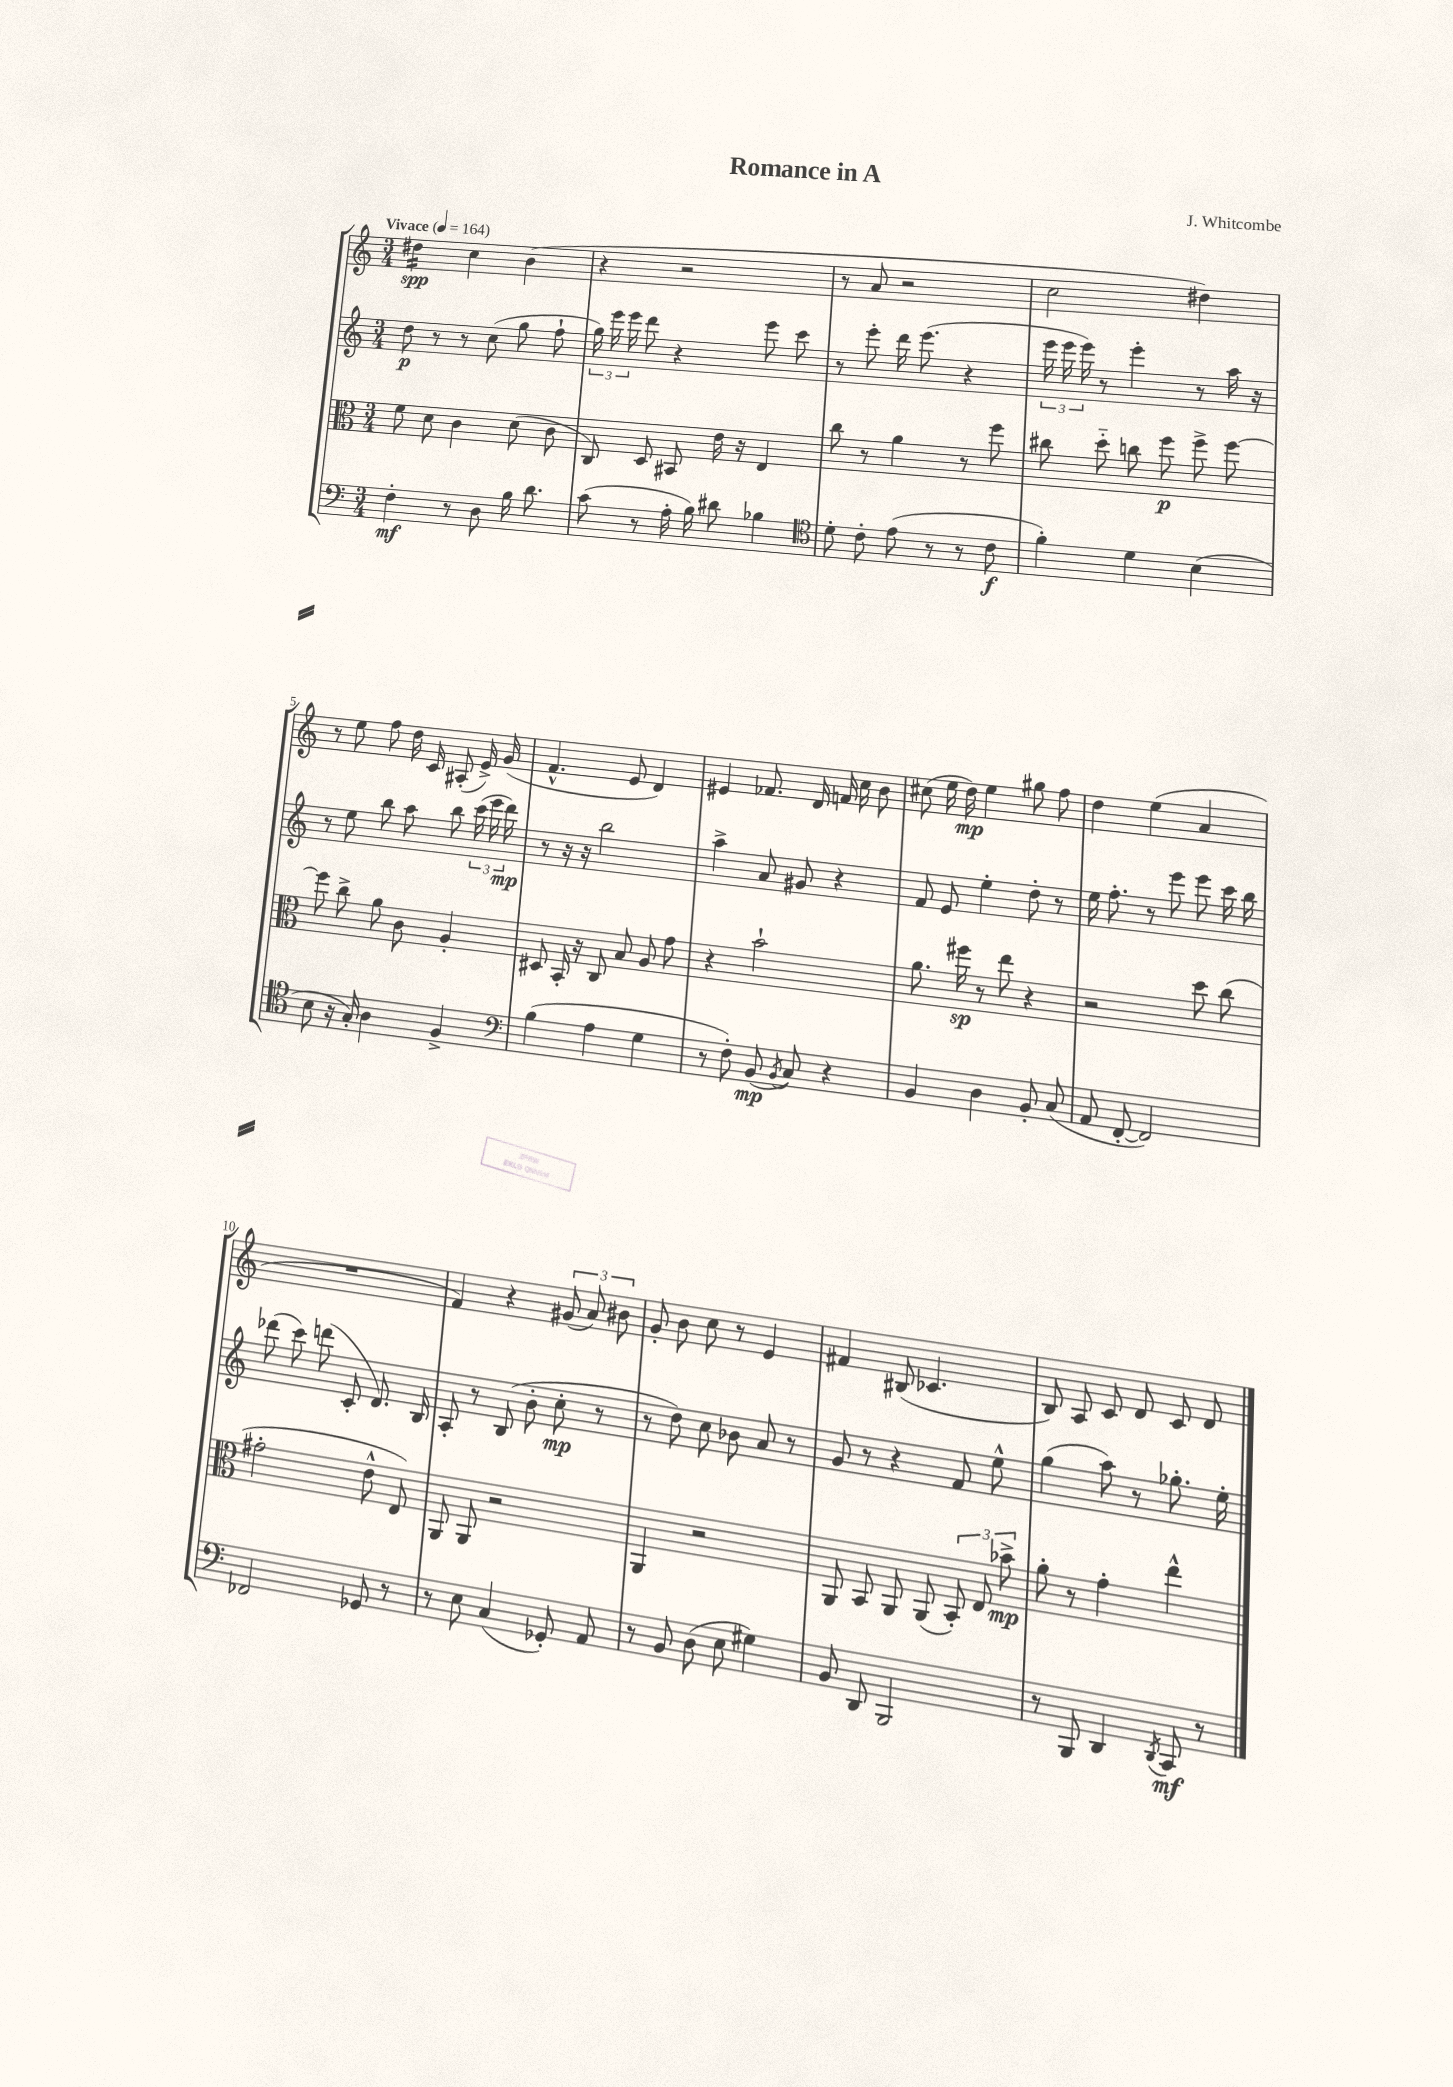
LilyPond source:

\header { title = "Romance in A" composer = "J. Whitcombe" }
<<
\new StaffGroup <<
\new Staff = "s0" {
    \clef treble \key c \major \numericTimeSignature \time 3/4 \tempo "Vivace" 4 = 164
    \autoBeamOff dis''4:16\spp c''4 b'4( |
    r4 r2 |
    r8 a'8 r2 |
    c''2 dis''4) |
    r8 e''8 f''8 d''16 c'16 ais8-.( e'16->) g'16( |
    f'4.-^ e'8 d'4) |
    eis'4 fes'8. d'16 f'16 c''16 b'8 |
    cis''8( e''16 d''16\mp) e''4 gis''8 f''8 |
    d''4 e''4( a'4 |
    R2. |
    f'4) r4 \tuplet 3/2 { gis'8( a'8) bis'8 } |
    g'8-. b'8 c''8 r8 e'4 |
    fis'4 bis8( ces'4. |
    b8) a8 c'8 d'8 c'8 d'8 \bar "|." |
}
\new Staff = "s1" {
    \clef treble \key c \major \numericTimeSignature \time 3/4
    \autoBeamOff d''8\p r8 r8 c''8( g''8 f''8-! |
    \tuplet 3/2 { g''16) e'''16 e'''16 } d'''8 r4 e'''8 c'''8 |
    r8 e'''8-. d'''16 e'''8.( r4 |
    \tuplet 3/2 { e'''16 e'''16 e'''16) } r8 e'''4-. r8 a''16 r16 |
    r8 e''8 b''8 a''8 b''8 \tuplet 3/2 { c'''16( e'''16 d'''16\mp) } |
    r8 r16 r16 b''2 |
    a''4-> a'8 gis'8 r4 |
    f'8 e'8 e''4-. d''8-. r8 |
    e''16 f''8.-. r8 e'''8 e'''8 c'''16 b''16 |
    des'''8( c'''8) d'''8( c'8-. d'8.) b16 |
    a8-. r8 b8( b'8-. c''8-.\mp r8 |
    r8 d''8) c''8 bes'8 a'8 r8 |
    g'8 r8 r4 f'8 e''8-^ |
    g''4( a''8) r8 ges''8.-. e''16-. \bar "|." |
}
\new Staff = "s2" {
    \clef alto \key c \major \numericTimeSignature \time 3/4
    \autoBeamOff f'8 d'8 c'4 d'8( c'8 |
    c8) d8 bis,8 e'16 r16 e4 |
    c''8 r8 a'4 r8 f''8 |
    cis''8 d''8-_ c''8 f''8\p f''8-> f''8~ |
    f''8 c''8-> a'8 c'8 a4-. |
    dis8 b,16-. r16 c8 b8 a8 g'8 |
    r4 b'2-! |
    a'8. fis''16\sp r8 e''8 r4 |
    r2 d''8 c''8( |
    gis'2-. e'8-^ e8) |
    a,8 a,8 r2 |
    a,4 r2 |
    a,8 b,8 a,8 a,8( \tuplet 3/2 { b,8-.) e8 bes'8->\mp } |
    a'8-. r8 g'4-. e''4-^ \bar "|." |
}
\new Staff = "s3" {
    \clef bass \key c \major \numericTimeSignature \time 3/4
    \autoBeamOff f4-.\mf r8 d8 b16 d'8. |
    c'8( r8 a16-. b16) dis'8 bes4 |
    \clef tenor d'8-. c'8-. e'8( r8 r8 c'8\f |
    f'4-.) d'4 b4( |
    b8 r16 g16-.) a4 f4-> |
    \clef bass b4( a4 g4 |
    r8 f8-.) b,8\mp( \acciaccatura { b,8 } c8) r4 |
    b,4 d4 b,8-. c8( |
    a,8 f,8~-. f,2) |
    fes,2 ges,8 r8 |
    r8 e8 c4( ges,8-.) a,8 |
    r8 b,8 d8( e8 gis4) |
    b,8 d,8 b,,2 |
    r8 b,,8 d,4 \acciaccatura { d,8 } c,8\mf r8 \bar "|." |
}
>>
>>
